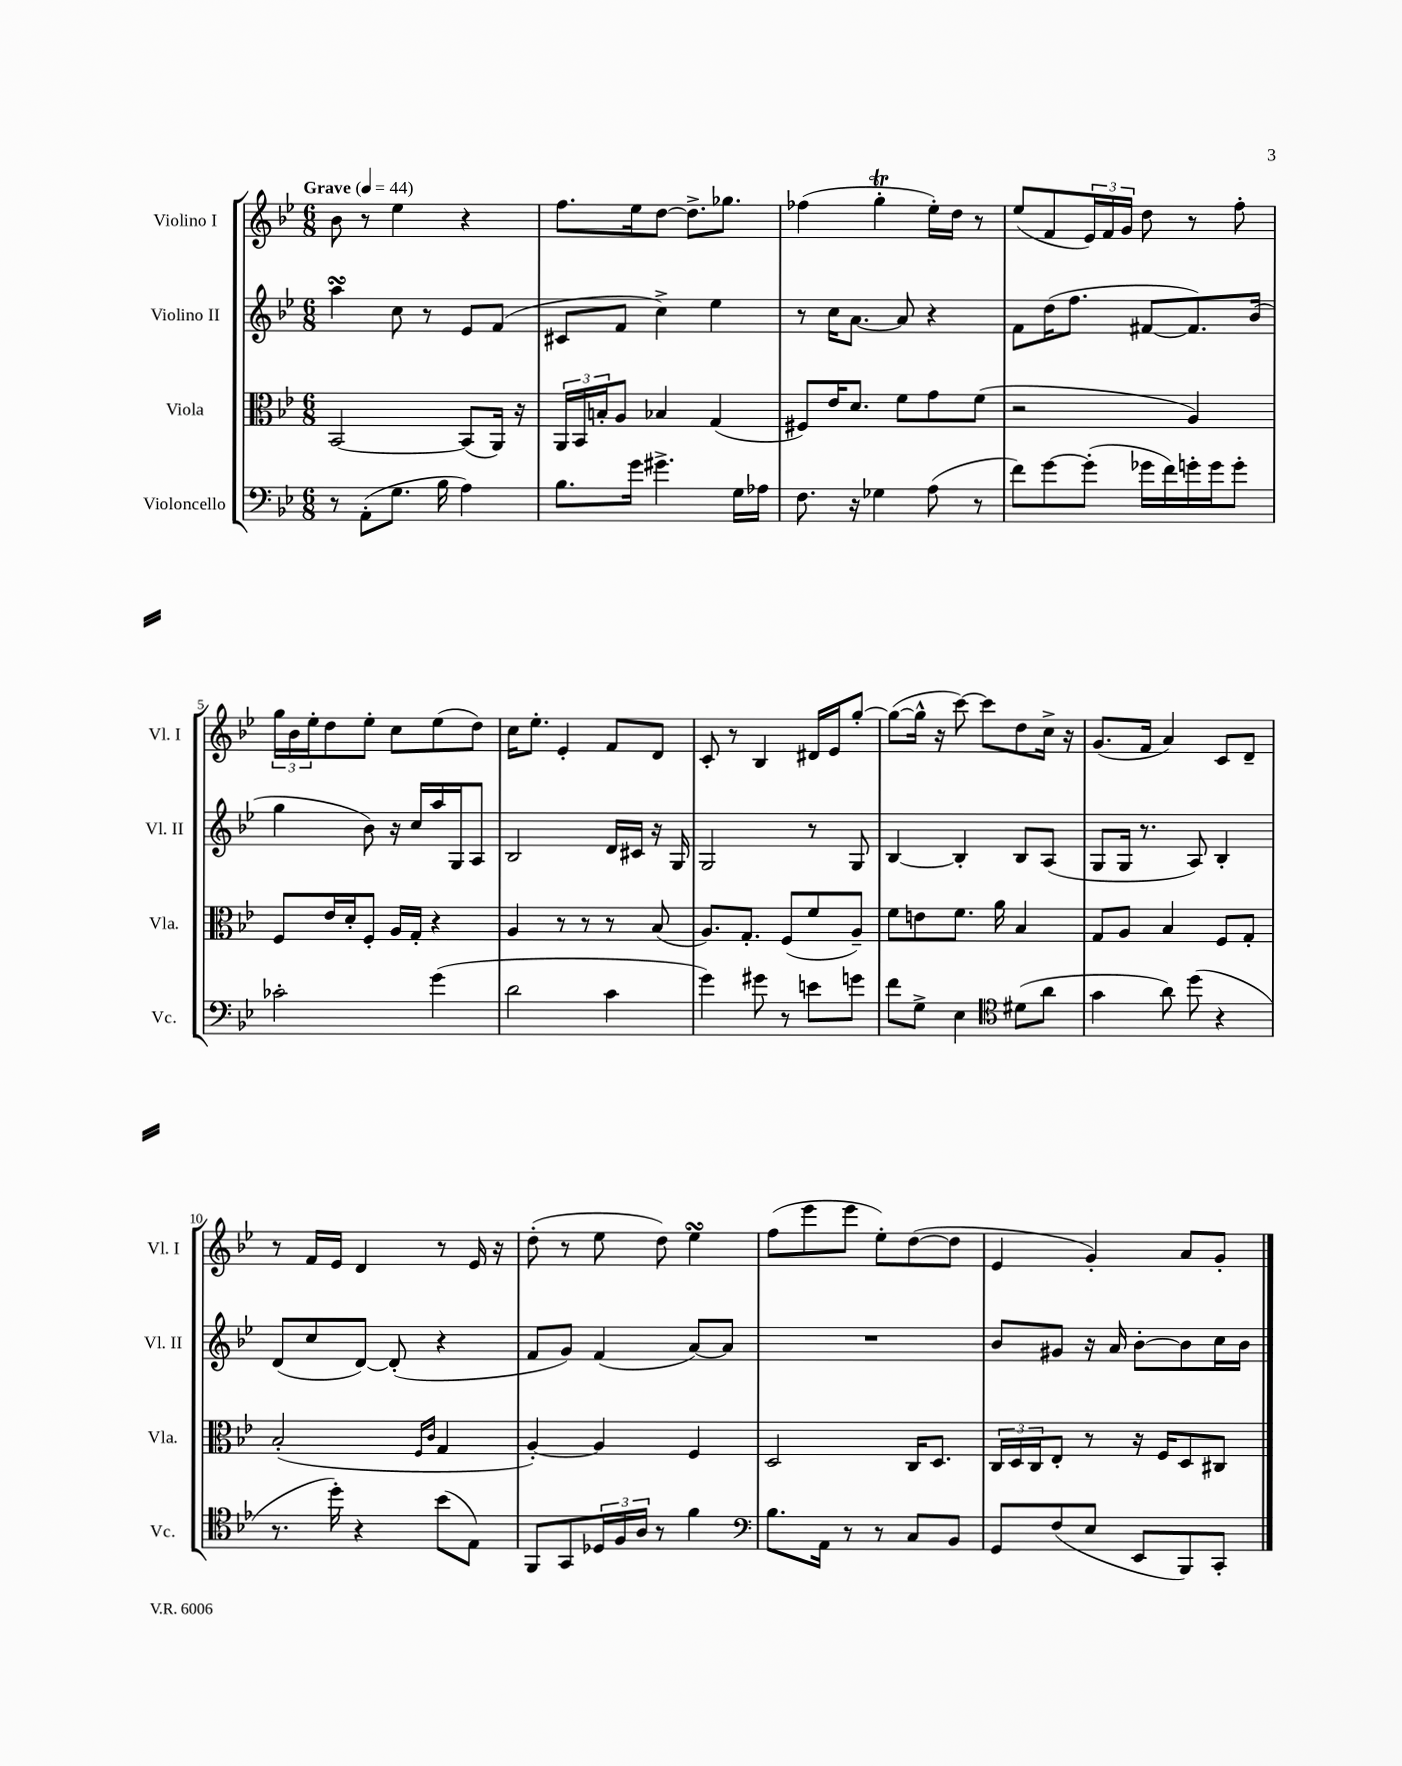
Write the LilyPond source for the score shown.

<<
\new StaffGroup <<
\new Staff = "s0" \with { instrumentName = "Violino I" shortInstrumentName = "Vl. I" } {
    \clef treble \key bes \major \numericTimeSignature \time 6/8 \tempo "Grave" 4 = 44
    bes'8 r8 ees''4 r4 |
    f''8. ees''16 d''8~ d''8.-> ges''8. |
    fes''4( g''4-.\trill ees''16-.) d''16 r8 |
    ees''8( f'8 \tuplet 3/2 { ees'16) f'16 g'16 } d''8 r8 f''8-. |
    \tuplet 3/2 { g''16 bes'16 ees''16-. } d''8 ees''8-. c''8 ees''8( d''8) |
    c''16 ees''8.-. ees'4-. f'8 d'8 |
    c'8-. r8 bes4 dis'16 ees'16 g''8~-. |
    g''8~( g''16-^ r16 c'''8~) c'''8 d''8 c''16-> r16 |
    g'8.( f'16 a'4) c'8 d'8-- |
    r8 f'16 ees'16 d'4 r8 ees'16 r16 |
    d''8-.( r8 ees''8 d''8) ees''4\turn |
    f''8( ees'''8 ees'''8 ees''8-.) d''8~( d''8 |
    ees'4 g'4-.) a'8 g'8-. \bar "|." |
}
\new Staff = "s1" \with { instrumentName = "Violino II" shortInstrumentName = "Vl. II" } {
    \clef treble \key bes \major \numericTimeSignature \time 6/8
    a''4\turn c''8 r8 ees'8 f'8( |
    cis'8 f'8 c''4->) ees''4 |
    r8 c''16 a'8.~ a'8 r4 |
    f'8 d''16( f''8. fis'8~ fis'8.) bes'16( |
    g''4 bes'8) r16 c''16 a''16 g16 a8 |
    bes2 d'16 cis'16 r16 g16 |
    g2 r8 g8 |
    bes4~ bes4-. bes8 a8( |
    g8 g16 r8. a8) bes4-. |
    d'8( c''8 d'8~) d'8-.( r4 |
    f'8 g'8) f'4( a'8~) a'8 |
    R2. |
    bes'8 gis'8 r16 a'16 bes'8~-. bes'8 c''16 bes'16 \bar "|." |
}
\new Staff = "s2" \with { instrumentName = "Viola" shortInstrumentName = "Vla." } {
    \clef alto \key bes \major \numericTimeSignature \time 6/8
    bes,2~ bes,8( a,16) r16 |
    \tuplet 3/2 { a,16 bes,16 b16-. } a8 bes4 g4( |
    fis8) ees'16 d'8. f'8 g'8 f'8( |
    r2 a4) |
    f8 ees'16 d'16-. f8-. a16 g16-. r4 |
    a4 r8 r8 r8 bes8( |
    a8.) g8.-. f8( f'8 a8--) |
    f'8 e'8 f'8. a'16 bes4 |
    g8 a8 bes4 f8 g8-. |
    bes2-.( \grace { f16 c'16 } g4 |
    a4~-.) a4 f4 |
    d2 c16 d8. |
    \tuplet 3/2 { c16 d16 c16 } ees8-. r8 r16 f16 d8 cis8 \bar "|." |
}
\new Staff = "s3" \with { instrumentName = "Violoncello" shortInstrumentName = "Vc." } {
    \clef bass \key bes \major \numericTimeSignature \time 6/8
    r8 a,8-.( g8. bes16 a4) |
    bes8. g'16 gis'4.-> g16 aes16 |
    f8. r16 ges4 a8( r8 |
    f'8) g'8~ g'8-.( ges'16 f'16) g'16-. g'16 g'8-. |
    ces'2-. g'4( |
    d'2 c'4 |
    g'4) gis'8 r8 e'8 g'8 |
    f'8 g8-> ees4 \clef tenor dis'8( a'8 |
    g'4 a'8) d''8( r4 |
    r8. d''16-.) r4 bes'8( ees8) |
    f,8 g,8 \tuplet 3/2 { des16 f16 a16 } r8 f'4 |
    \clef bass bes8. a,16 r8 r8 c8 bes,8 |
    g,8 f8( ees8 ees,8 bes,,8) c,8-. \bar "|." |
}
>>
>>
